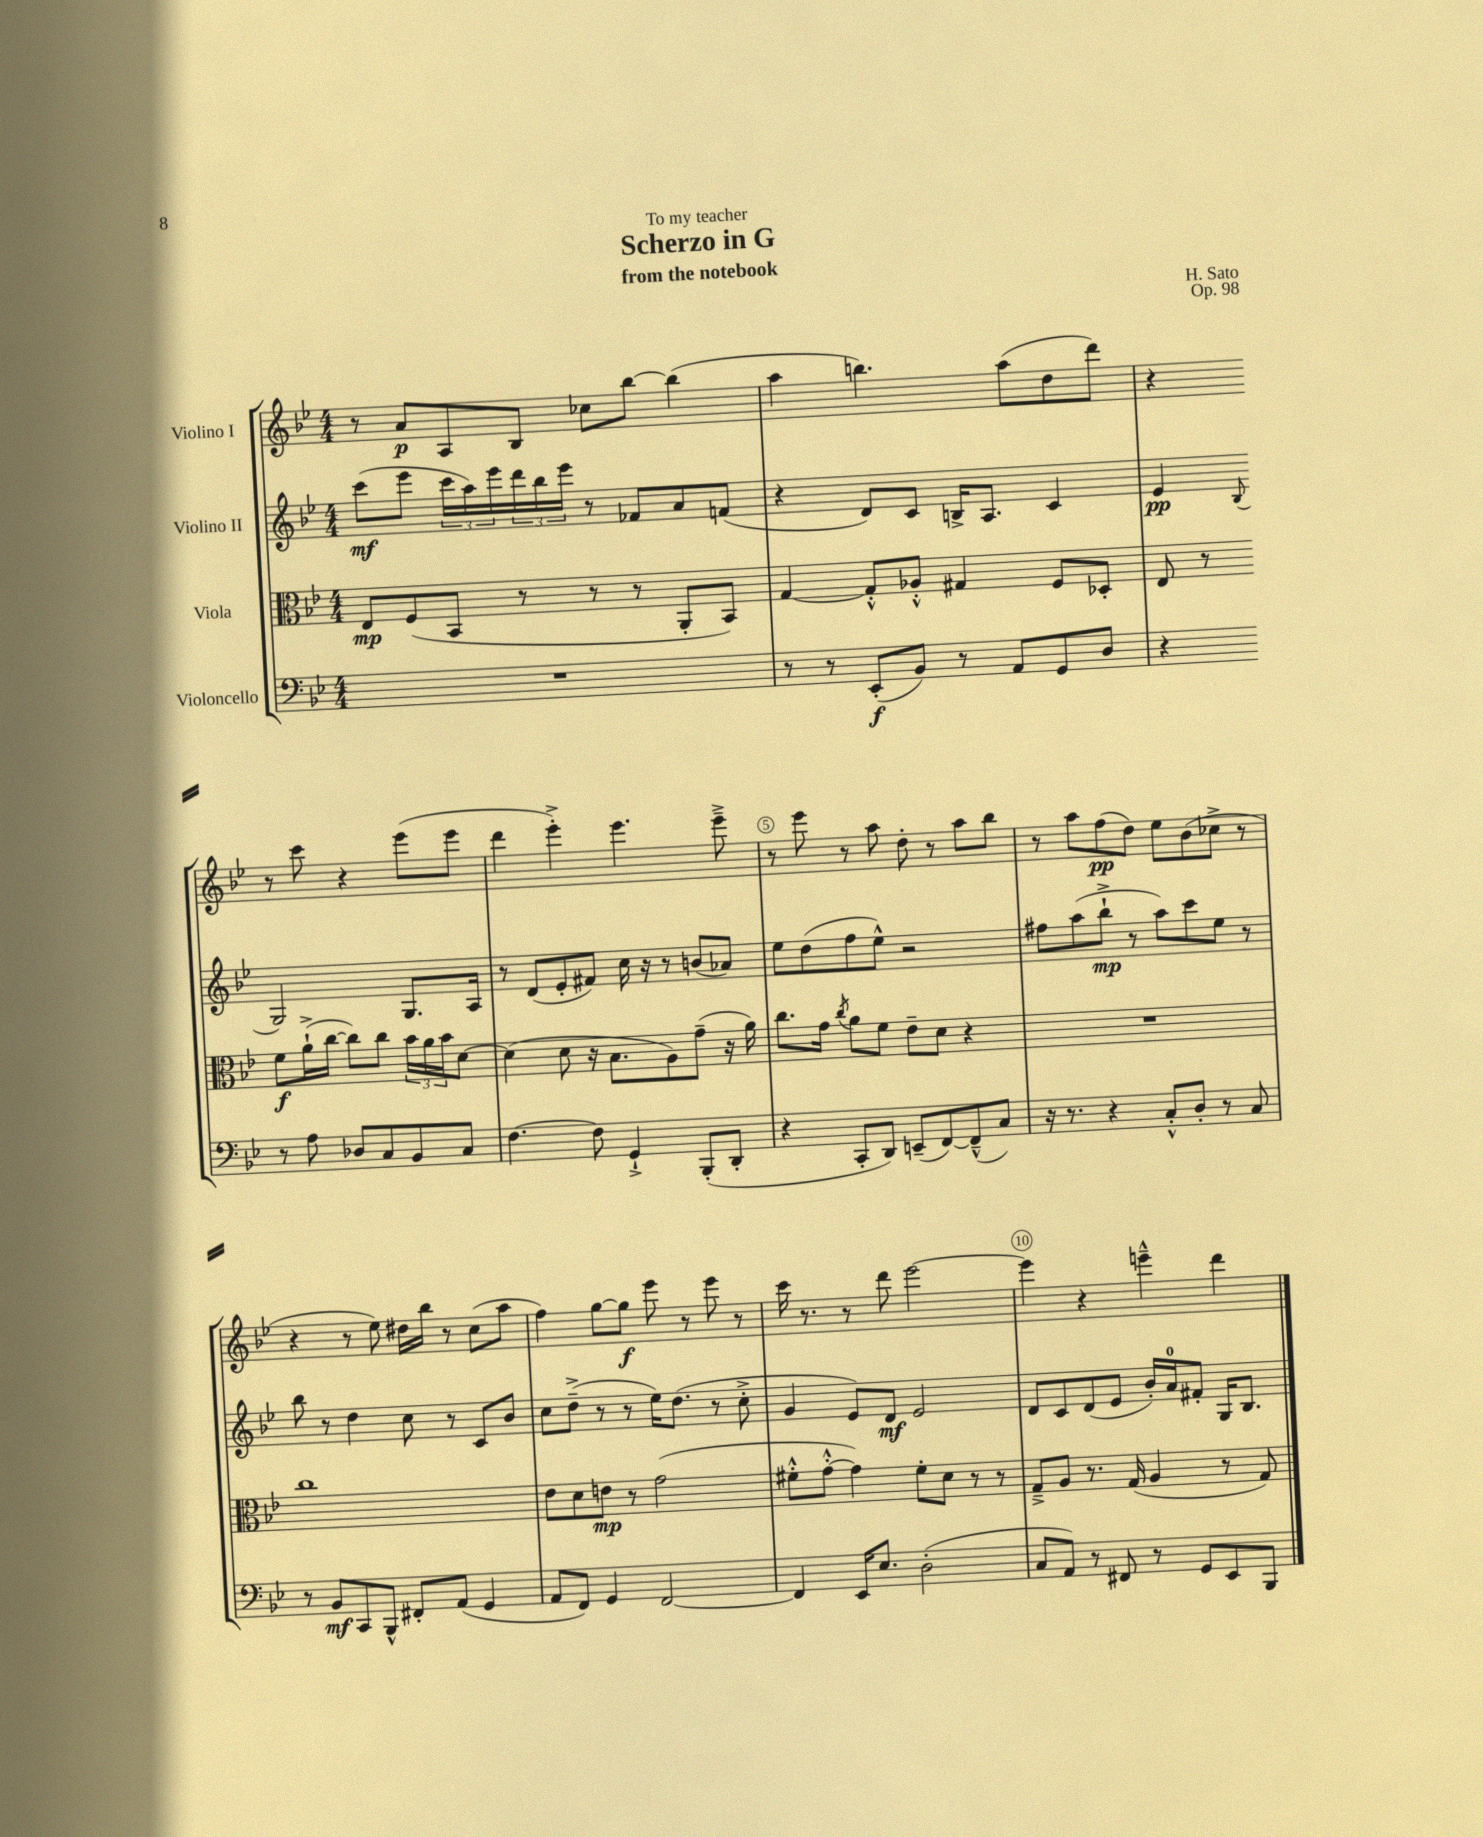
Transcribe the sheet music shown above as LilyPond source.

\header { title = "Scherzo in G" composer = "H. Sato" subtitle = "from the notebook" dedication = "To my teacher" opus = "Op. 98" }
<<
\new StaffGroup <<
\new Staff = "s0" \with { instrumentName = "Violino I" } {
    \clef treble \key bes \major \numericTimeSignature \time 4/4
    r8 a'8\p a8 bes8 ces''8 bes''8~ bes''4( |
    a''4 b''4.) a''8( d''8 d'''8) |
    r4 r8 c'''8 r4 ees'''8( ees'''8 |
    d'''4 ees'''4-.->) ees'''4. ees'''8---> |
    r8 ees'''8 r8 a''8 d''8-. r8 a''8 bes''8 |
    r8 a''8 f''8\pp( d''8) ees''8 bes'8( ces''8-> r8 |
    r4 r8 ees''8) dis''16 bes''16 r8 c''8( a''8 |
    f''4) g''8~ g''8\f ees'''8 r8 ees'''8 r8 |
    c'''16 r8. r8 d'''8 ees'''2~ |
    ees'''4 r4 e'''4---^ d'''4 \bar "|." |
}
\new Staff = "s1" \with { instrumentName = "Violino II" } {
    \clef treble \key bes \major \numericTimeSignature \time 4/4
    c'''8\mf( ees'''8 \tuplet 3/2 { c'''16 a''16) ees'''16 } \tuplet 3/2 { d'''16 bes''16 ees'''16 } r8 fes'8 a'8 f'8( |
    r4 d'8) c'8 b16-> a8. c'4 |
    ees'4\pp \appoggiatura { bes8 } g2 g8. a16 |
    r8 d'8( ees'8-. fis'8) c''16 r16 r8 b'8( aes'8) |
    ees''8 d''8( f''8 ees''8-^) r2 |
    fis''8 a''8( bes''8-!->\mp r8 a''8) c'''8 ees''8 r8 |
    bes''8 r8 d''4 c''8 r8 c'8 bes'8 |
    c''8 d''8--->( r8 r8 ees''16) d''8.( r8 c''8-.-> |
    g'4 ees'8) d'8\mf ees'2 |
    d'8 c'8 d'8( ees'8 bes'16-.) a'16-0 fis'8-. g16 bes8. \bar "|." |
}
\new Staff = "s2" \with { instrumentName = "Viola" } {
    \clef alto \key bes \major \numericTimeSignature \time 4/4
    ees8\mp f8( bes,8 r8 r8 r8 a,8-. bes,8) |
    g4~ g8-.-^ aes8-.-^ gis4 f8 des8-. |
    ees8 r8 f'8\f a'16-!->( c''16~ c''8) c''8 \tuplet 3/2 { bes'16 a'16 bes'16 } d'8~ |
    d'4( d'8 r16 bes8. a8) g'8--( r16 a'16) |
    c''8. g'16 \acciaccatura { c''8 } a'8 f'8 ees'8-- d'8 r4 |
    R1 |
    c''1 |
    ees'8 d'8 e'8\mp r8 g'2( |
    fis'8-.-^ g'8~-.-^ g'4) fis'8-. d'8 r8 r8 |
    g8---> a8 r8. g16( a4 r8 g8) \bar "|." |
}
\new Staff = "s3" \with { instrumentName = "Violoncello" } {
    \clef bass \key bes \major \numericTimeSignature \time 4/4
    R1 |
    r8 r8 ees,8-.\f( bes,8) r8 a,8 g,8 d8 |
    r4 r8 a8 des8 c8 bes,8 c8 |
    f4.~ f8 g,4-!-> bes,,8-.( d,8-. |
    r4 c,8-. d,8) e,8--( f,8~) f,8---^( c8) |
    r16 r8. r4 c8-.-^ d8-. r8 c8 |
    r8 bes,8\mf c,8 bes,,8-^ fis,8-. a,8( g,4 |
    a,8 f,8) g,4 f,2~ |
    f,4 ees,16 ees8. d2-.( |
    c8 a,8) r8 fis,8 r8 g,8 ees,8 bes,,8 \bar "|." |
}
>>
>>
\layout { \context { \Score \override BarNumber.break-visibility = ##(#f #t #t) barNumberVisibility = #(every-nth-bar-number-visible 5) \override BarNumber.stencil = #(make-stencil-circler 0.1 0.3 ly:text-interface::print) } }
